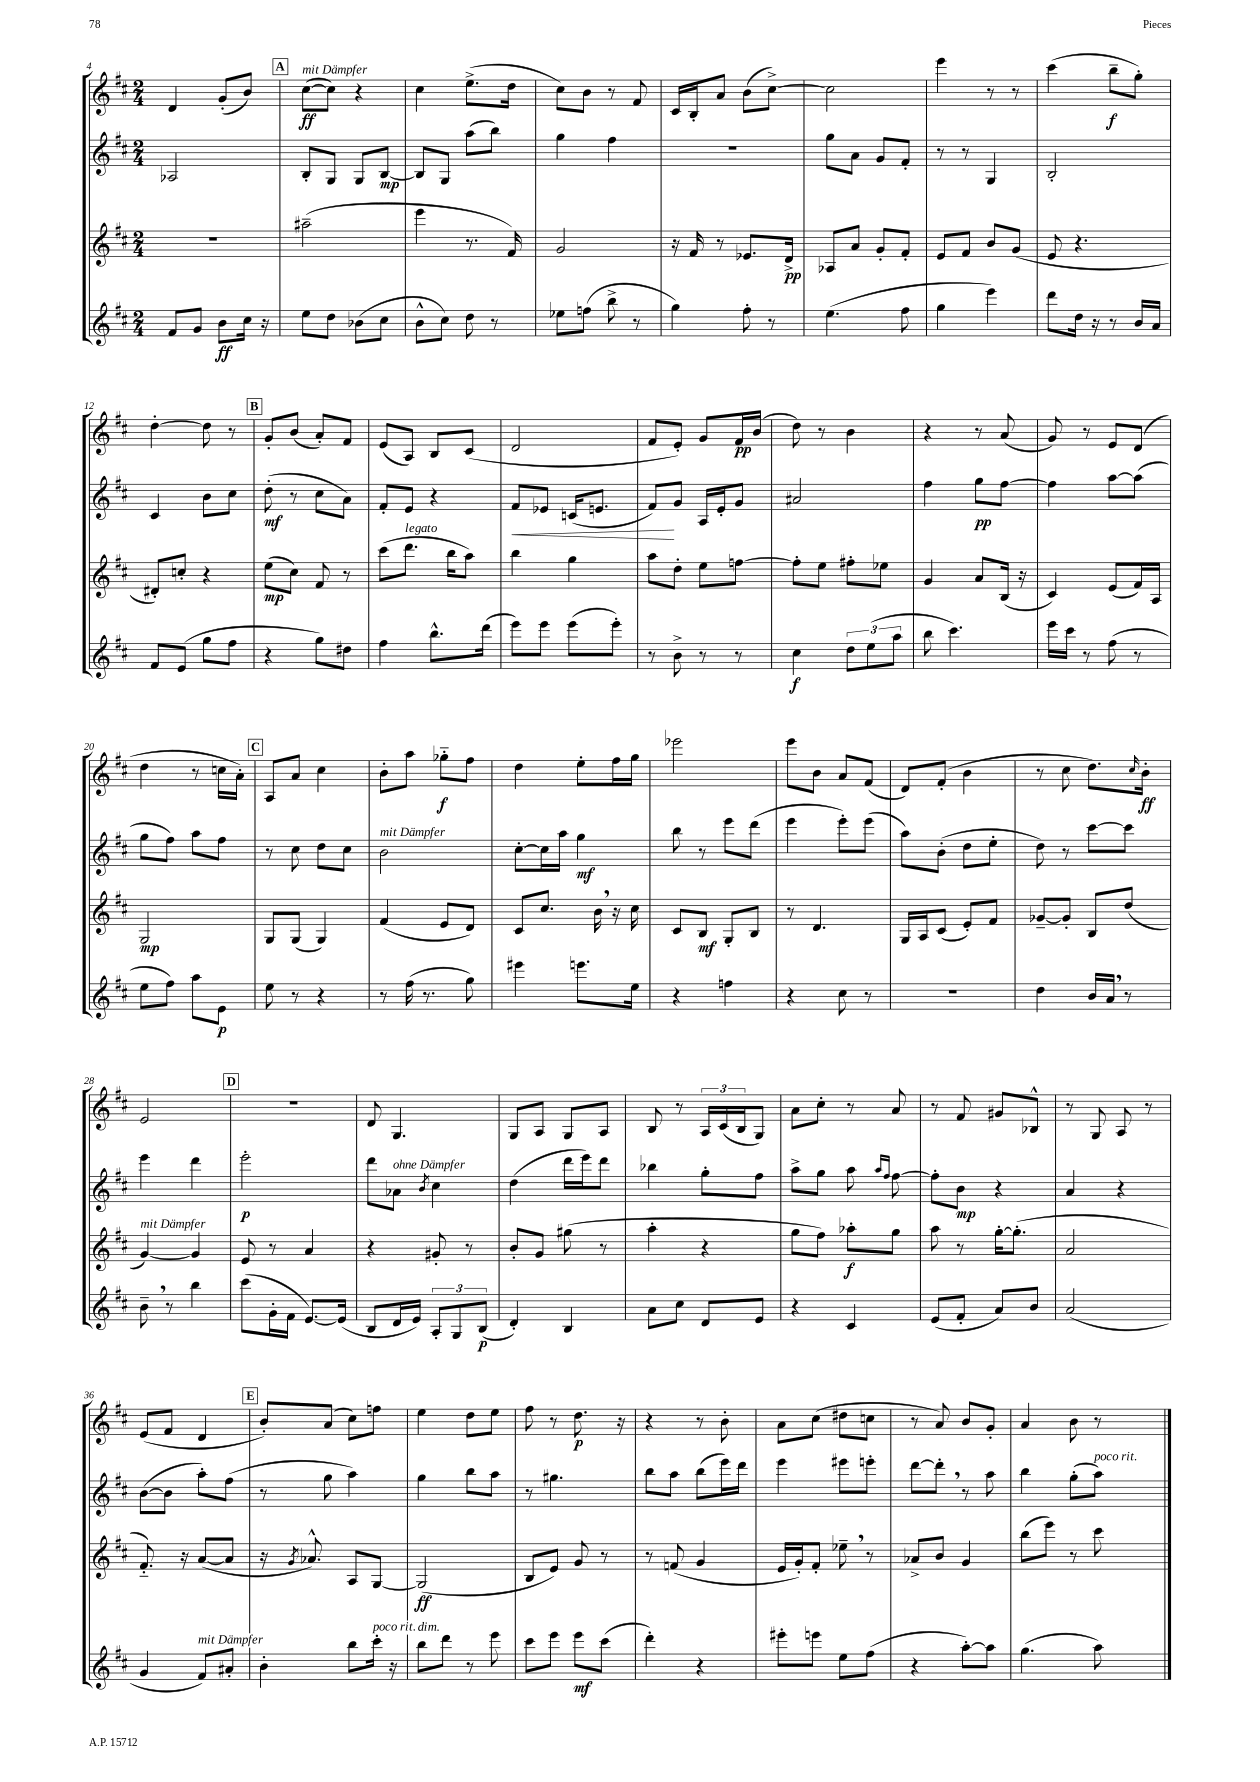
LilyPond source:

<<
\new StaffGroup <<
\new Staff = "s0" {
    \clef treble \key d \major \numericTimeSignature \time 2/4
    d'4 g'8-.( b'8) |
    \mark \markup { \box "A" } cis''8~\ff^\markup { \italic "mit Dämpfer" }( cis''8) r4 |
    cis''4 e''8.->( d''16 |
    cis''8) b'8 r8 fis'8 |
    cis'16 b16-. a'8 b'8( cis''8~->) |
    cis''2 |
    e'''4 r8 r8 |
    cis'''4( b''8--\f g''8-.) |
    d''4~-. d''8 r8 |
    \mark \markup { \box "B" } g'8-. b'8( a'8-.) fis'8 |
    e'8( a8) b8 cis'8( |
    d'2 |
    fis'8 e'8-.) g'8 fis'16\pp b'16( |
    d''8) r8 b'4 |
    r4 r8 a'8( |
    g'8) r8 e'8 d'8( |
    d''4 r8 c''16 a'16-.) |
    \mark \markup { \box "C" } a8 a'8 cis''4 |
    b'8-. a''8 ges''8-_\f fis''8 |
    d''4 e''8-. fis''16 g''16 |
    ees'''2 |
    e'''8 b'8 a'8 fis'8( |
    d'8) fis'8-.( b'4 |
    r8 cis''8 d''8.) \grace { cis''16 } b'16-.\ff |
    e'2 |
    \mark \markup { \box "D" } R2 |
    d'8 g4. |
    g8 a8 g8 a8 |
    b8 r8 \tuplet 3/2 { a16 cis'16( b16 } g8) |
    a'8 cis''8-. r8 a'8 |
    r8 fis'8 gis'8 bes8-^ |
    r8 g8 a8 r8 |
    e'8( fis'8 d'4 |
    \mark \markup { \box "E" } b'8-.) a'8( cis''8) f''8 |
    e''4 d''8 e''8 |
    fis''8 r8 d''8.\p r16 |
    r4 r8 b'8-. |
    a'8 cis''8( dis''8 c''8 |
    r8 a'8) b'8 g'8-. |
    a'4 b'8 r8 \bar "|." |
}
\new Staff = "s1" {
    \clef treble \key d \major \numericTimeSignature \time 2/4
    aes2 |
    \mark \markup { \box "A" } b8-. g8 g8 b8~\mp |
    b8 g8 a''8( b''8) |
    g''4 fis''4 |
    R2 |
    g''8 a'8 g'8 fis'8-. |
    r8 r8 g4 |
    b2-. |
    cis'4 b'8 cis''8 |
    \mark \markup { \box "B" } d''8-.\mf( r8 cis''8 a'8) |
    fis'8-. e'8 r4 |
    fis'8\< ees'8 c'16( e'8. |
    fis'8\!) g'8 a16 e'16-. g'8 |
    ais'2 |
    fis''4 g''8\pp fis''8~ |
    fis''4 a''8~ a''8( |
    g''8 fis''8) a''8 fis''8 |
    \mark \markup { \box "C" } r8 cis''8 d''8 cis''8 |
    b'2^\markup { \italic "mit Dämpfer" } |
    cis''8~-. cis''16 a''16 g''4\mf |
    b''8 r8 e'''8 d'''8( |
    e'''4 e'''8-.) e'''8( |
    a''8) b'8-.( d''8 e''8-. |
    d''8) r8 cis'''8~ cis'''8 |
    e'''4 d'''4 |
    \mark \markup { \box "D" } e'''2-.\p |
    d'''8 aes'8^\markup { \italic "ohne Dämpfer" } \acciaccatura { b'8 } cis''4 |
    d''4( d'''16 e'''16) d'''8 |
    bes''4 g''8-. fis''8 |
    a''8-> g''8 a''8 \grace { a''16 fis''16 } fis''8~ |
    fis''8-. b'8\mp r4 |
    a'4 r4 |
    b'8~( b'8 a''8-.) fis''8( |
    \mark \markup { \box "E" } r8 g''8 a''4) |
    g''4 b''8 a''8 |
    r8 gis''4. |
    b''8 a''8 b''8( e'''16) d'''16 |
    e'''4 eis'''8 e'''8-. |
    d'''8~ d'''8-. \breathe r8 a''8 |
    b''4 g''8-.( a''8^\markup { \italic "poco rit." }) \bar "|." |
}
\new Staff = "s2" {
    \clef treble \key d \major \numericTimeSignature \time 2/4
    r2 |
    \mark \markup { \box "A" } ais''2--( |
    e'''4 r8. fis'16) |
    g'2 |
    r16 fis'16 r8 ees'8. d'16->\pp |
    aes8 a'8 g'8-. fis'8-. |
    e'8 fis'8 b'8 g'8( |
    e'8 r4. |
    dis'8-.) c''8-. r4 |
    \mark \markup { \box "B" } e''8\mp( cis''8) fis'8 r8 |
    cis'''8( d'''8.^\markup { \italic "legato" } b''16 a''8) |
    b''4 g''4 |
    a''8 d''8-. e''8 f''8~ |
    f''8-. e''8 fis''8-. ees''8 |
    g'4 a'8 b16( r16 |
    cis'4) e'8( fis'16) a16 |
    g2\mp |
    \mark \markup { \box "C" } g8 g8( g4) |
    fis'4( e'8 d'8) |
    cis'8 cis''8. b'16 \breathe r16 cis''16 |
    cis'8 b8\mf g8-. b8 |
    r8 d'4. |
    g16 a16 cis'8( e'8-.) fis'8 |
    ges'8~-- ges'8-. b8 d''8( |
    g'4~^\markup { \italic "mit Dämpfer" }) g'4 |
    \mark \markup { \box "D" } e'8 r8 a'4 |
    r4 gis'8-. r8 |
    b'8-. g'8 gis''8( r8 |
    a''4-. r4 |
    g''8 fis''8) aes''8-.\f g''8 |
    a''8 r8 g''16~-. g''8.-.( |
    a'2 |
    fis'8.-_) r16 a'8~( a'8 |
    \mark \markup { \box "E" } r16 \acciaccatura { g'8 } aes'8.-^) a8 g8~ |
    g2\ff( |
    b8 e'8) g'8 r8 |
    r8 f'8( g'4 |
    e'16 g'16-.) fis'8-. ees''8-- \breathe r8 |
    aes'8-> b'8 g'4 |
    b''8( e'''8) r8 cis'''8 \bar "|." |
}
\new Staff = "s3" {
    \clef treble \key d \major \numericTimeSignature \time 2/4
    fis'8 g'8 b'8\ff cis''16 r16 |
    \mark \markup { \box "A" } e''8 d''8 bes'8( cis''8 |
    b'8-^ cis''8) d''8 r8 |
    ees''8 f''8( b''8-> r8 |
    g''4) fis''8-. r8 |
    e''4.( fis''8 |
    g''4 e'''4) |
    d'''8 d''16 r16 r8 b'16 a'16 |
    fis'8 e'8( g''8 fis''8 |
    \mark \markup { \box "B" } r4 g''8) dis''8 |
    fis''4 b''8.-^ d'''16( |
    e'''8) e'''8 e'''8( e'''8-.) |
    r8 b'8-> r8 r8 |
    cis''4\f \tuplet 3/2 { d''8 e''8( a''8 } |
    b''8 cis'''4.) |
    e'''16 cis'''16 r8 fis''8( r8 |
    e''8 fis''8) a''8 e'8\p |
    \mark \markup { \box "C" } e''8 r8 r4 |
    r8 fis''16( r8. g''8) |
    eis'''4 e'''8. e''16 |
    r4 f''4 |
    r4 cis''8 r8 |
    r2 |
    d''4 b'16 a'16 \breathe r8 |
    b'8-- \breathe r8 b''4 |
    \mark \markup { \box "D" } cis'''8( g'16-. fis'16 e'8.~) e'16( |
    b8 d'16 e'16) \tuplet 3/2 { a8-. g8 b8\p( } |
    d'4-.) b4 |
    a'8 cis''8 d'8 e'8 |
    r4 cis'4 |
    e'8( fis'8-. a'8) b'8 |
    a'2( |
    g'4 fis'8^\markup { \italic "mit Dämpfer" }) ais'8-. |
    \mark \markup { \box "E" } b'4-. b''8 cis'''16-.^\markup { \italic "poco rit." } r16 |
    b''8^\markup { \italic "dim." } d'''8 r8 e'''8 |
    cis'''8 e'''8 e'''8\mf cis'''8( |
    d'''4-.) r4 |
    eis'''8-. e'''8 e''8 fis''8( |
    r4 a''8~-.) a''8 |
    g''4.( a''8) \bar "|." |
}
>>
>>
\layout { \context { \Score currentBarNumber = #4 } }
